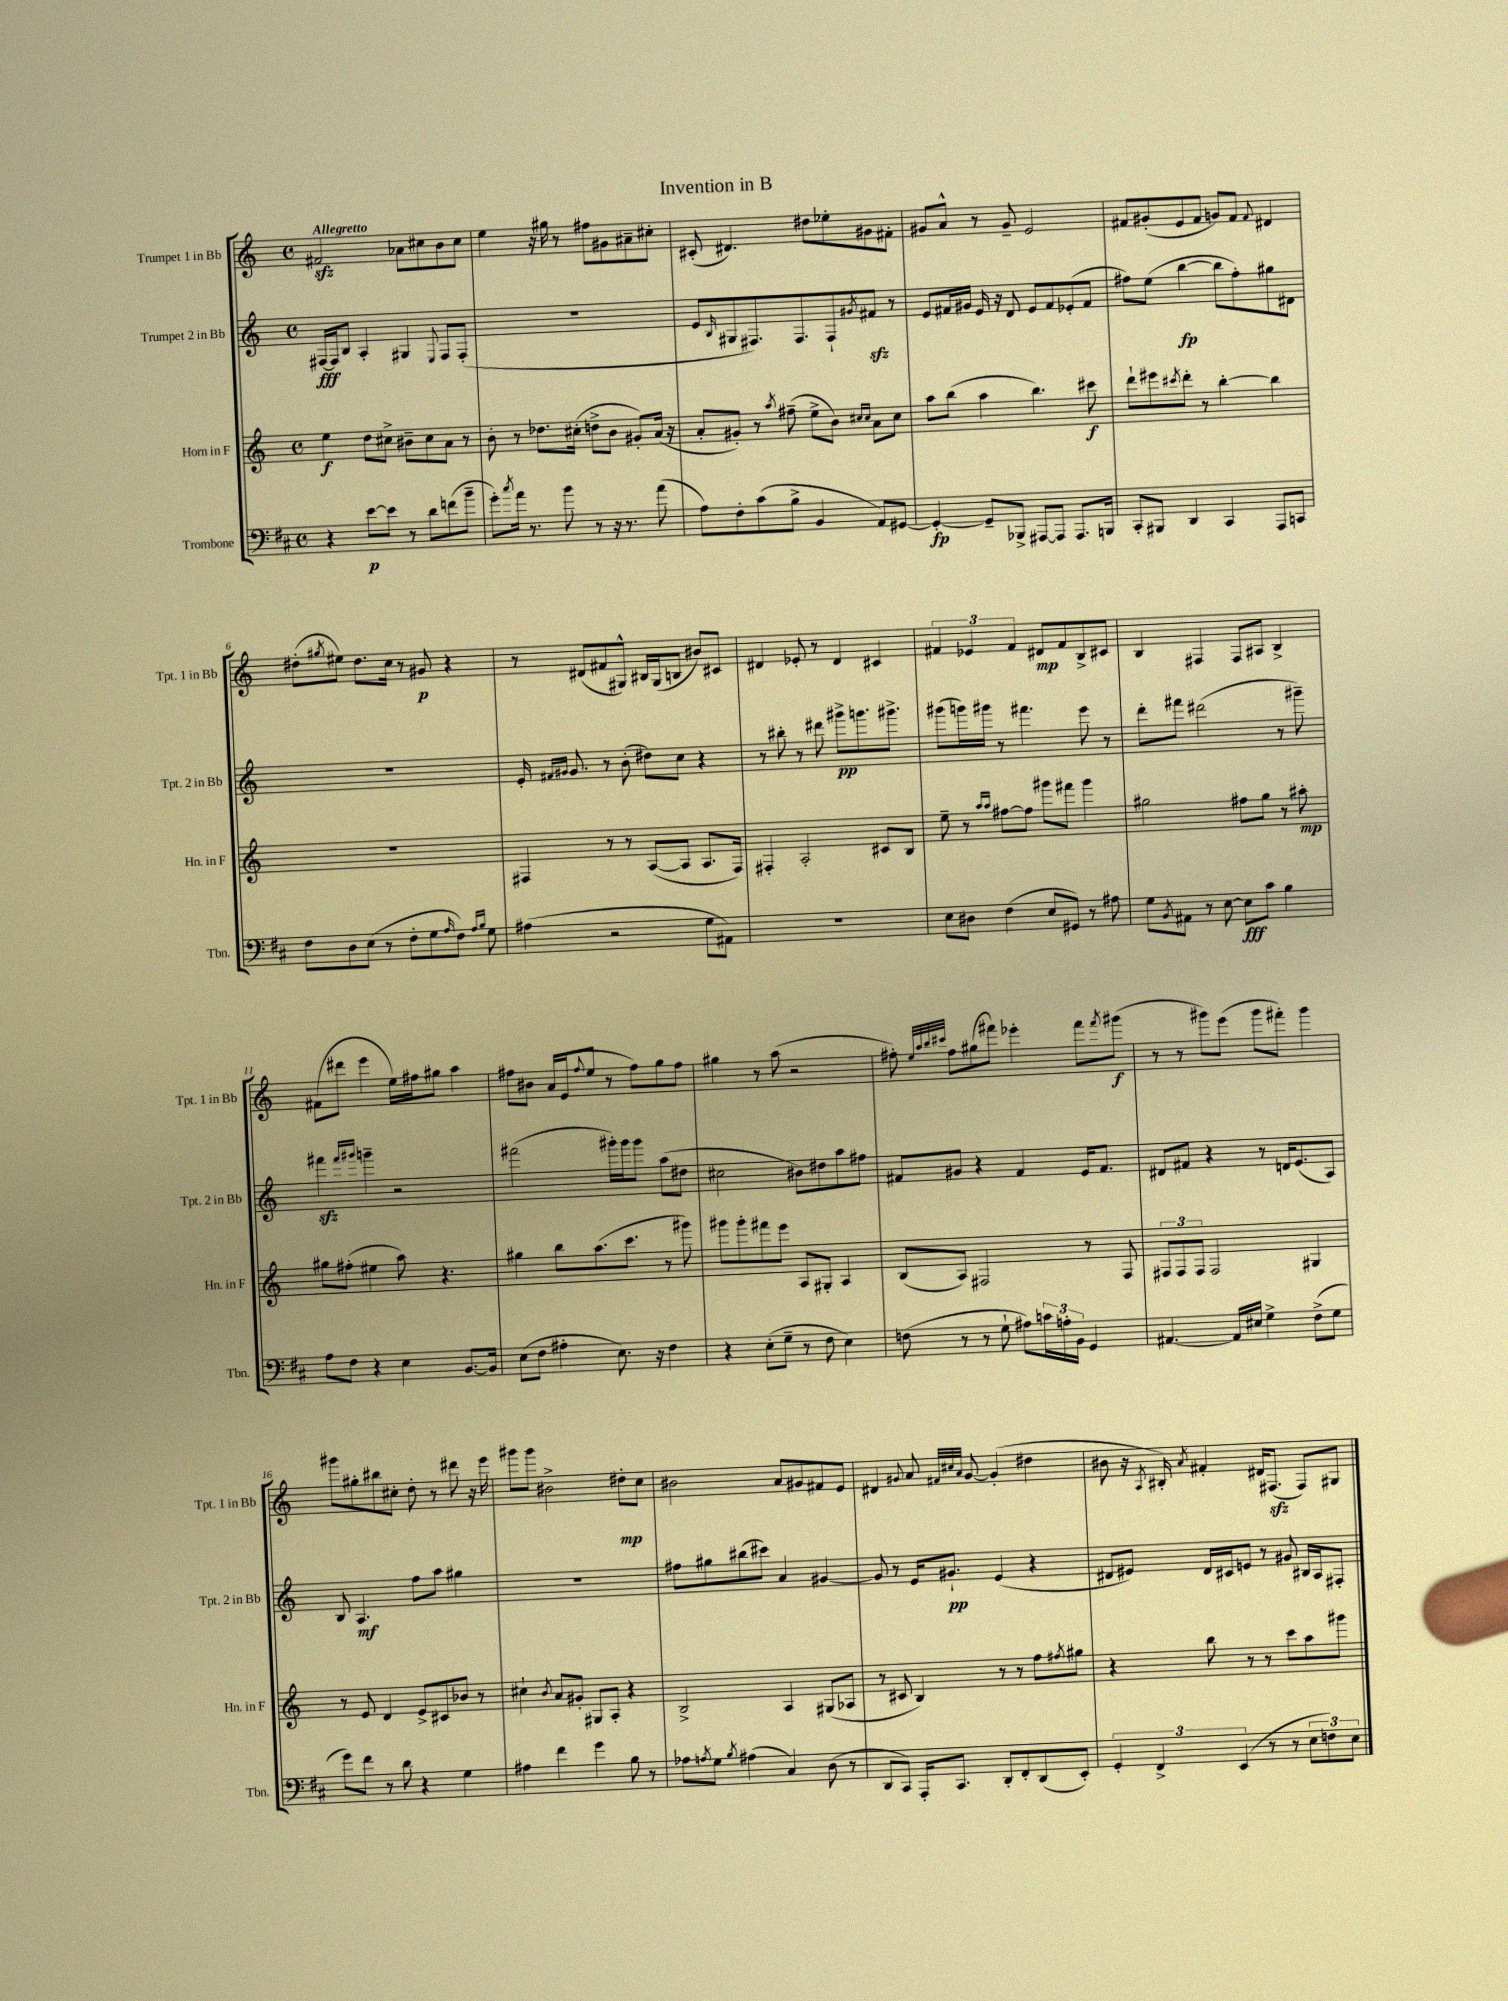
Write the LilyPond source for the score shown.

\header { title = "Invention in B" }
<<
\new StaffGroup <<
\new Staff = "s0" \with { instrumentName = "Trumpet 1 in Bb" shortInstrumentName = "Tpt. 1 in Bb" } {
    \clef treble \key c \major \defaultTimeSignature \time 4/4 \tempo "Allegretto"
    fis'2\sfz aes'8 cis''8 b'8 cis''8 |
    e''4 r16 gis''16 r8 fis''8 gis'8 ais'8-- cis''8-. |
    cis'8-.( dis'4.) dis''8 ees''8-. gis'8 fis'8-. |
    gis'8 a'8-^ r8 gis'8-- e'2 |
    fis'8 gis'8-.( e'8 fis'8 g'8) fis'8 \appoggiatura { fis'8 } dis'4 |
    dis''8-.( \acciaccatura { gis''8 } eis''8) dis''8. c''16 r8 gis'8\p r4 |
    r8 dis'8( fis'8 gis8-^) bis16 gis16( b8 bis'8) cis'8 |
    dis'4 ees'8-. r8 dis'4 cis'4 |
    \tuplet 3/2 { fis'4 ees'4 fis'4 } dis'8\mp fis'8 b8-> cis'8 |
    b4 fis4 fis8 ais8 b4-> |
    fis'8( dis'''8 e'''4 e''16) fis''16 gis''8 a''4 |
    fis''8 bis'8 a'16( e'16 \appoggiatura { fis''8 } e''8 r8 fis''8) g''8 fis''8 |
    gis''4 r8 a''8( r2 |
    fis''8-.) \grace { e''32 a''32 b''32 cis'''32 } fis''8 gis''8( fis'''8) ees'''4-. fis'''8 \acciaccatura { fis'''8 } gis'''8\f( |
    r8 r8 gis'''8) e'''8( gis'''8 fis'''8-.) gis'''4 |
    gis'''8 gis''8-. bis''8 cis''8-. d''8-. r8 dis'''8 r16 e'''16 |
    gis'''8 gis'''8 bis'2-> dis''8-.\mp c''8 |
    bis'2 a'8 gis'8 fis'8 e'8 |
    dis'4 \appoggiatura { gis'8 } a'8 \grace { fis'32 cis''32 a'32 } gis'8~ gis'4-.( dis''4 |
    bis'8 r16 \acciaccatura { a8 } bis16-.) \acciaccatura { a'8 } fis'4-. dis'16 fis8.\sfz( fis8) gis8 \bar "|." |
}
\new Staff = "s1" \with { instrumentName = "Trumpet 2 in Bb" shortInstrumentName = "Tpt. 2 in Bb" } {
    \clef treble \key c \major \defaultTimeSignature \time 4/4
    fis16~\fff fis16 b8 a4-. gis4 \appoggiatura { e8 } fis8 fis8-.( |
    R1 |
    e'8 \grace { b16 } gis8 fis8.) fis8. fis8-! \acciaccatura { gis'8 } fis'8\sfz r8 |
    e'8 fis'16 gis'16 e'16 r16 d'8 e'8 fis'8 ees'8-.( fis'8 |
    fis''8) e''8( b''4~\fp b''8 fis''8-.) gis''8 dis'8 |
    R1 |
    e'16-. \grace { fis'16 gis'16 } gis'8. r8 b'8-.( dis''8) c''8 r4 |
    r8 bis''8-. r8 dis'''8 gis'''8->\pp g'''8. gis'''8.-> |
    gis'''8( g'''16) gis'''16 r8 fis'''4. e'''8 r8 |
    d'''8-. fis'''8 dis'''2( r8 gis'''8--) |
    fis'''4\sfz \grace { fis'''16 gis'''16 } g'''4-- r2 |
    fis'''2( gis'''16-.) gis'''16 gis'''8 a''8( dis''8 |
    cis''2 bis'8) dis''8 a''8 fis''8 |
    fis'8 gis'8 r4 fis'4 e'16 fis'8. |
    dis'8 fis'8 r4 r8 d'16 e'8.( a8) |
    b8 a4.\mf f''8 a''8 gis''4 |
    R1 |
    fis''8 gis''8 bis''8( cis'''8) a'4 gis'4~ |
    gis'8 r8 e'16 gis'8.-!\pp e'4( r4 |
    dis'8 eis'8) dis'16 cis'16 e'8 r8 gis'8 bis16 a16 fis8-. \bar "|." |
}
\new Staff = "s2" \with { instrumentName = "Horn in F" shortInstrumentName = "Hn. in F" } {
    \clef treble \key c \major \defaultTimeSignature \time 4/4
    e''4\f d''8 cis''8-> bis'8-- cis''8 a'8 r8 |
    b'8-. r8 des''8. cis''16-.( d''8-> b'8 gis'8-.) a'16( r16 |
    a'8-. gis'8-.) r8 \acciaccatura { a''8 } fis''8--( e''8-> b'8) \grace { cis''16 cis''16 } a'8 cis''8 |
    a''8 b''8( a''4 b''4.) cis'''8\f |
    d'''8-! eis'''8 \acciaccatura { cis'''8 } d'''8-. r8 b''4~-. b''4 |
    R1 |
    fis4 r8 r8 a8~( a8 a8. fis16) |
    fis4-. a2-. cis'8 b8 |
    e''8-- r8 \grace { a''16 a''16 } fis''8~ fis''8 gis'''8 fis'''8 gis'''4 |
    gis''2 fis''8 gis''8 r8 ais''8-.\mp |
    gis''8 fis''8-.( eis''4 a''8) r4. |
    gis''4 b''8 a''8.( c'''8. r8 gis'''8) |
    gis'''8 gis'''8-. fis'''8 e'''8 a8 gis8-. a4 |
    b8( a8) fis2 r8 fis8 |
    \tuplet 3/2 { fis8 fis8 fis8 } fis2 gis4 |
    r8 e'8 d'4 e'8-> cis'8 bes'8 r8 |
    cis''4-! \acciaccatura { b'8 } a'8 gis'8-. gis8 a8-. r4 |
    b2-> a4 gis8( aes8 |
    r8 cis'8 b4) r8 r8 f''8 \acciaccatura { fis''8 } gis''8 |
    r4 b''8 r8 r8 c'''8 a''8 gis'''8 \bar "|." |
}
\new Staff = "s3" \with { instrumentName = "Trombone" shortInstrumentName = "Tbn." } {
    \clef bass \key d \major \defaultTimeSignature \time 4/4
    r4 e'8~\p e'8 r8 d'8 f'8( b'8-- |
    g'8-.) \acciaccatura { cis''8 } a'16 r8. b'8 r8 r16 r8. a'8( |
    a8) fis8-. cis'8( b8-> b,4 a,8) gis,8~ |
    gis,4~-.\fp gis,8-- bes,,8-> ais,,8~ ais,,8 ais,,8. b,,16 |
    cis,8-. bis,,8 d,4 cis,4 a,,8 c,8 |
    fis8 d8 e8( r8 fis8-. g8 \grace { a16 } fis8) \grace { a16 b16 } g8 |
    ais4( r2 g8 ais,8) |
    R1 |
    e8 dis8 fis4( e8 gis,8) r8 ais8 |
    g8 \acciaccatura { b,8 } ais,8 r8 e8~ e8\fff cis'8 b4 |
    a8 fis8 r4 e4 b,8.~ b,16 |
    e8( fis8 ais4-. e8.) r16 fis4 |
    r4 e8-.( g8-- r8 fis8 e4) |
    f8( r8 r8 g8-! ais8) \tuplet 3/2 { c'16 a16-. b,16 } g,4 |
    ais,4.~ ais,16 eis16 g4-> fis8->( g8 |
    g'8) fis'8 r8 d'8 r4 g4 |
    ais4 fis'4 g'4 b8 r8 |
    aes8 \acciaccatura { a8 } g8 \acciaccatura { b8 } ais4( cis4) d8( r8 |
    d,8 cis,8) a,,16-. cis,8. d,8-. fis,8-. d,8( e,8-.) |
    \tuplet 3/2 { g,4-. fis,4-> e,4( } r8 r8 \tuplet 3/2 { e8 f8) e8 } \bar "|." |
}
>>
>>
